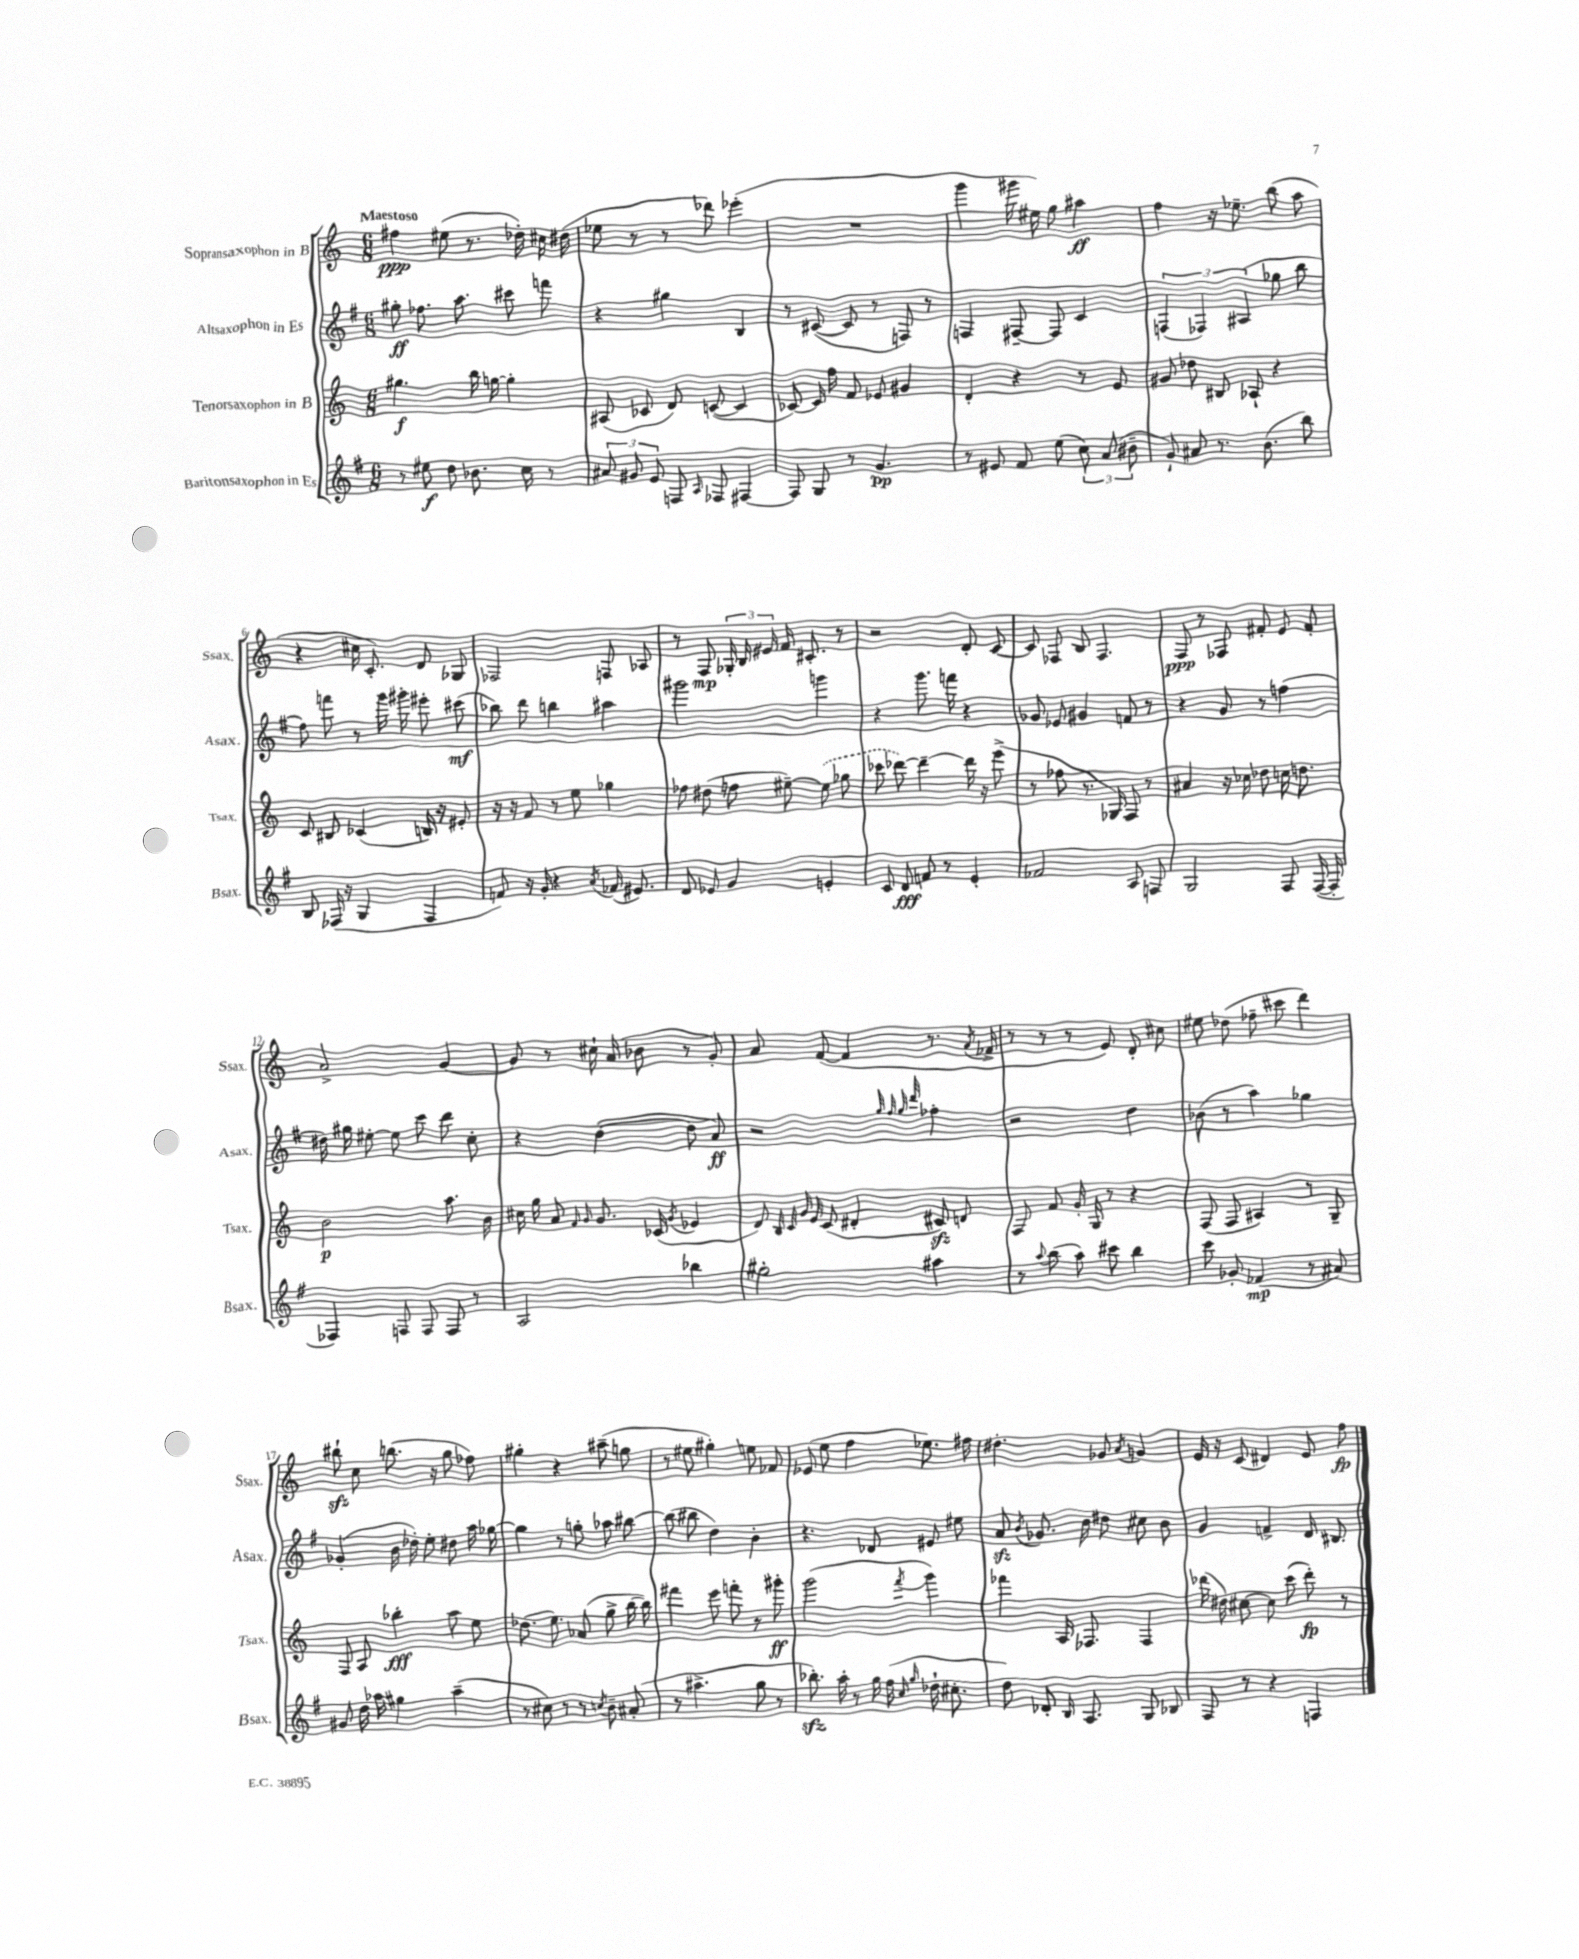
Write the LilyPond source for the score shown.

<<
\new StaffGroup <<
\new Staff = "s0" \with { instrumentName = "Sopransaxophon in B" shortInstrumentName = "Ssax." } {
    \clef treble \key c \major \numericTimeSignature \time 6/8 \tempo "Maestoso"
    \autoBeamOff fis''4\ppp eis''8( r8. des''16-.) cis''16 dis''16( |
    ees''8 r8 r8 des'''8) ees'''4-.( |
    R2. |
    g'''4 gis'''16 eis''16) g''8 ais''4\ff |
    f''4 r16 ees''8.-- b''8( a''8 |
    r4 cis''16 c'8.-.) d'8 ges8 |
    fes2 f8 aes8 |
    r8 f8\mp \tuplet 3/2 { ges16-. b16 eis'16 } f'16 cis'8.-. r8 |
    r2 d'8-. c'8~ |
    c'8 fes8 b8 fes4. |
    f8\ppp r8 fes8 fis'8-. e'8 fis'8-. |
    a'2-> g'4~ |
    g'8 r8 cis''16-! a'16( bes'8 r8 g'8-.) |
    a'8 f'8~( f'4 r8. \acciaccatura { a'8 } fes'16-> |
    r8 r8 r8 e'8) d'8-. cis''8 |
    eis''8 des''8( fes''8-- cis'''8 d'''4) |
    bis''8-!\sfz c''8 b''8.( r16 g''8 fes''8) |
    gis''4-. r4 ais''8--( g''8 |
    r8 eis''8 gis''4-.) e''8 fes'8 |
    ees'8( e''8 f''4 ees''8.) fis''16 |
    dis''4.-. ges'8 \acciaccatura { a'8 } g'4 |
    e'16 r16 c'8( dis'4) e'8 f''8\fp \bar "|." |
}
\new Staff = "s1" \with { instrumentName = "Altsaxophon in Es" shortInstrumentName = "Asax." } {
    \clef treble \key g \major \numericTimeSignature \time 6/8
    \autoBeamOff gis''8-.\ff fes''8. a''8. cis'''8 f'''8 |
    r4 gis''4 b4 |
    r8 cis'8~( cis'8 r8 f8) r8 |
    f4 fis8~-- fis8 c'4 |
    \tuplet 3/2 { f4( fes4) ais4( } ges''8 b''8 |
    fis''8) f'''8 r8 g'''16 gis'''16-. eis'''8-. cis'''8\mf( |
    bes''8) d'''8 b''4 ais''4 |
    gis'''2 g'''4 |
    r4 g'''8. f'''16 r4 |
    ges'8 ees'8 gis'4 f'8 r8 |
    r4 g'8 r8 f''4( |
    dis''16) gis''16 eis''8~-. eis''8 c'''8 d'''8 c''8-. |
    r4 d''4~( d''8 a'8\ff) |
    r2 \grace { g''32 fis''32 g''32 d'''32 } fes''4-. |
    r2 d''4 |
    bes'8( r8 a''4) ges''4 |
    ges'4-.( b'16 des''16-.) e''8-. dis''8 a''16 ges''16~ |
    ges''4 r8 g''8-. aes''8 bis''8~ |
    bis''8( bis''8 d''4) b'4-. |
    r4. des'8 eis'8 eis''8 |
    a'8\sfz \acciaccatura { b'8 } ges'8. b'16 dis''8 cis''8 b'8 |
    g'4 f'4-> d'16 bis8. \bar "|." |
}
\new Staff = "s2" \with { instrumentName = "Tenorsaxophon in B" shortInstrumentName = "Tsax." } {
    \clef treble \key c \major \numericTimeSignature \time 6/8
    \autoBeamOff gis''4.\f b''16 g''16~ g''4-. |
    ais8( ces'8 d'8) c'8~( c'4 |
    ces'8~) ces'16 f''16 f'8 ees'8 gis'4 |
    d'4-. r4 r8 e'8 |
    gis'8 des''8 bis8 aes8-! r4 |
    c'8 bis8 ces'4( b16) r16 eis'8-. |
    r16 r16 f'8 r8 e''8 ges''4 |
    fes''8 dis''8( f''8 eis''8~--) \once \slurDashed eis''8( ges''8 |
    ces'''8 des'''8~) des'''4~-- des'''16 r16 e'''8->( |
    r8 fes''8 r8. ges16) f8 r8 |
    ais'4 r16 ces''16 des''8 c''16 d''8. |
    b'2\p a''8. b'16 |
    cis''16 g''16 a'8 \grace { f'16 g'16 } g'8. ces'16( \acciaccatura { g'8 } ees'4 |
    d'8) \grace { b32 c'32 g'32 e'32 } c'8( dis'4-. cis'8\sfz) d'8 |
    f8 f'8 g'16-. g16 r8 r4 |
    f8( f8 ais4) r8 g8-- |
    f8 a8 bes''4-.\fff a''8 e''8 |
    des''8.( e''8.) aes'8( g''8-> b''16~ b''16) |
    fis'''4 e'''8 f'''8-. r8 gis'''8-.\ff |
    g'''2( \acciaccatura { f'''8 } g'''4) |
    fes'''4 a16 fes8. fes4 |
    des'''16( dis''16) cis''8~ cis''8 c'''8( des'''8-.\fp) r8 \bar "|." |
}
\new Staff = "s3" \with { instrumentName = "Baritonsaxophon in Es" shortInstrumentName = "Bsax." } {
    \clef treble \key g \major \numericTimeSignature \time 6/8
    \autoBeamOff r8 eis''8\f d''8 bes'8. c''16 r8 |
    \tuplet 3/2 { ais'8 gis'8 e'8 } f8 \grace { a16 } fes8 fis4~ |
    fis8 g8 r8 g'4.\pp |
    r8 eis'8 fis'8 e''8( \tuplet 3/2 { c''8) a'8( bis'8-- } |
    g'8-!) ais'8 r8. b'8.( b''8) |
    b8 fes16( r16 g4 fes4 |
    f'8) r16 g'16-. r4 \acciaccatura { a'8 } fes'16( eis'8.) |
    d'8 ees'8 g'4 e'4-. |
    c'8 d'8\fff f'8 r8 e'4-. |
    fes'2 a8 f8 |
    g2 fis8 fis16~( fis16-. |
    fes4) f8 f8 f8 r8 |
    a2 bes''4 |
    gis''2-. ais''4 |
    r8 \appoggiatura { a''8 } b''8( a''8) cis'''8 b''4 |
    c'''8 ges'8-. fes'4\mp( r8 ais'8) |
    gis'8 d''16 aes''16 gis''4 aes''4--( |
    r8 cis''8) r8 r8 \acciaccatura { c''8 } b'8-- ais'8-.( |
    r8 ais''4.-> g''8 r8 |
    bes''8.-.\sfz) a''16-. r8 g''16 fis''16( \grace { c''16 g''16 } des''16-! cis''8.-. |
    d''8) des'8-. b16 a8. g8 bes8 |
    fis8 r8 r4 f4 \bar "|." |
}
>>
>>
